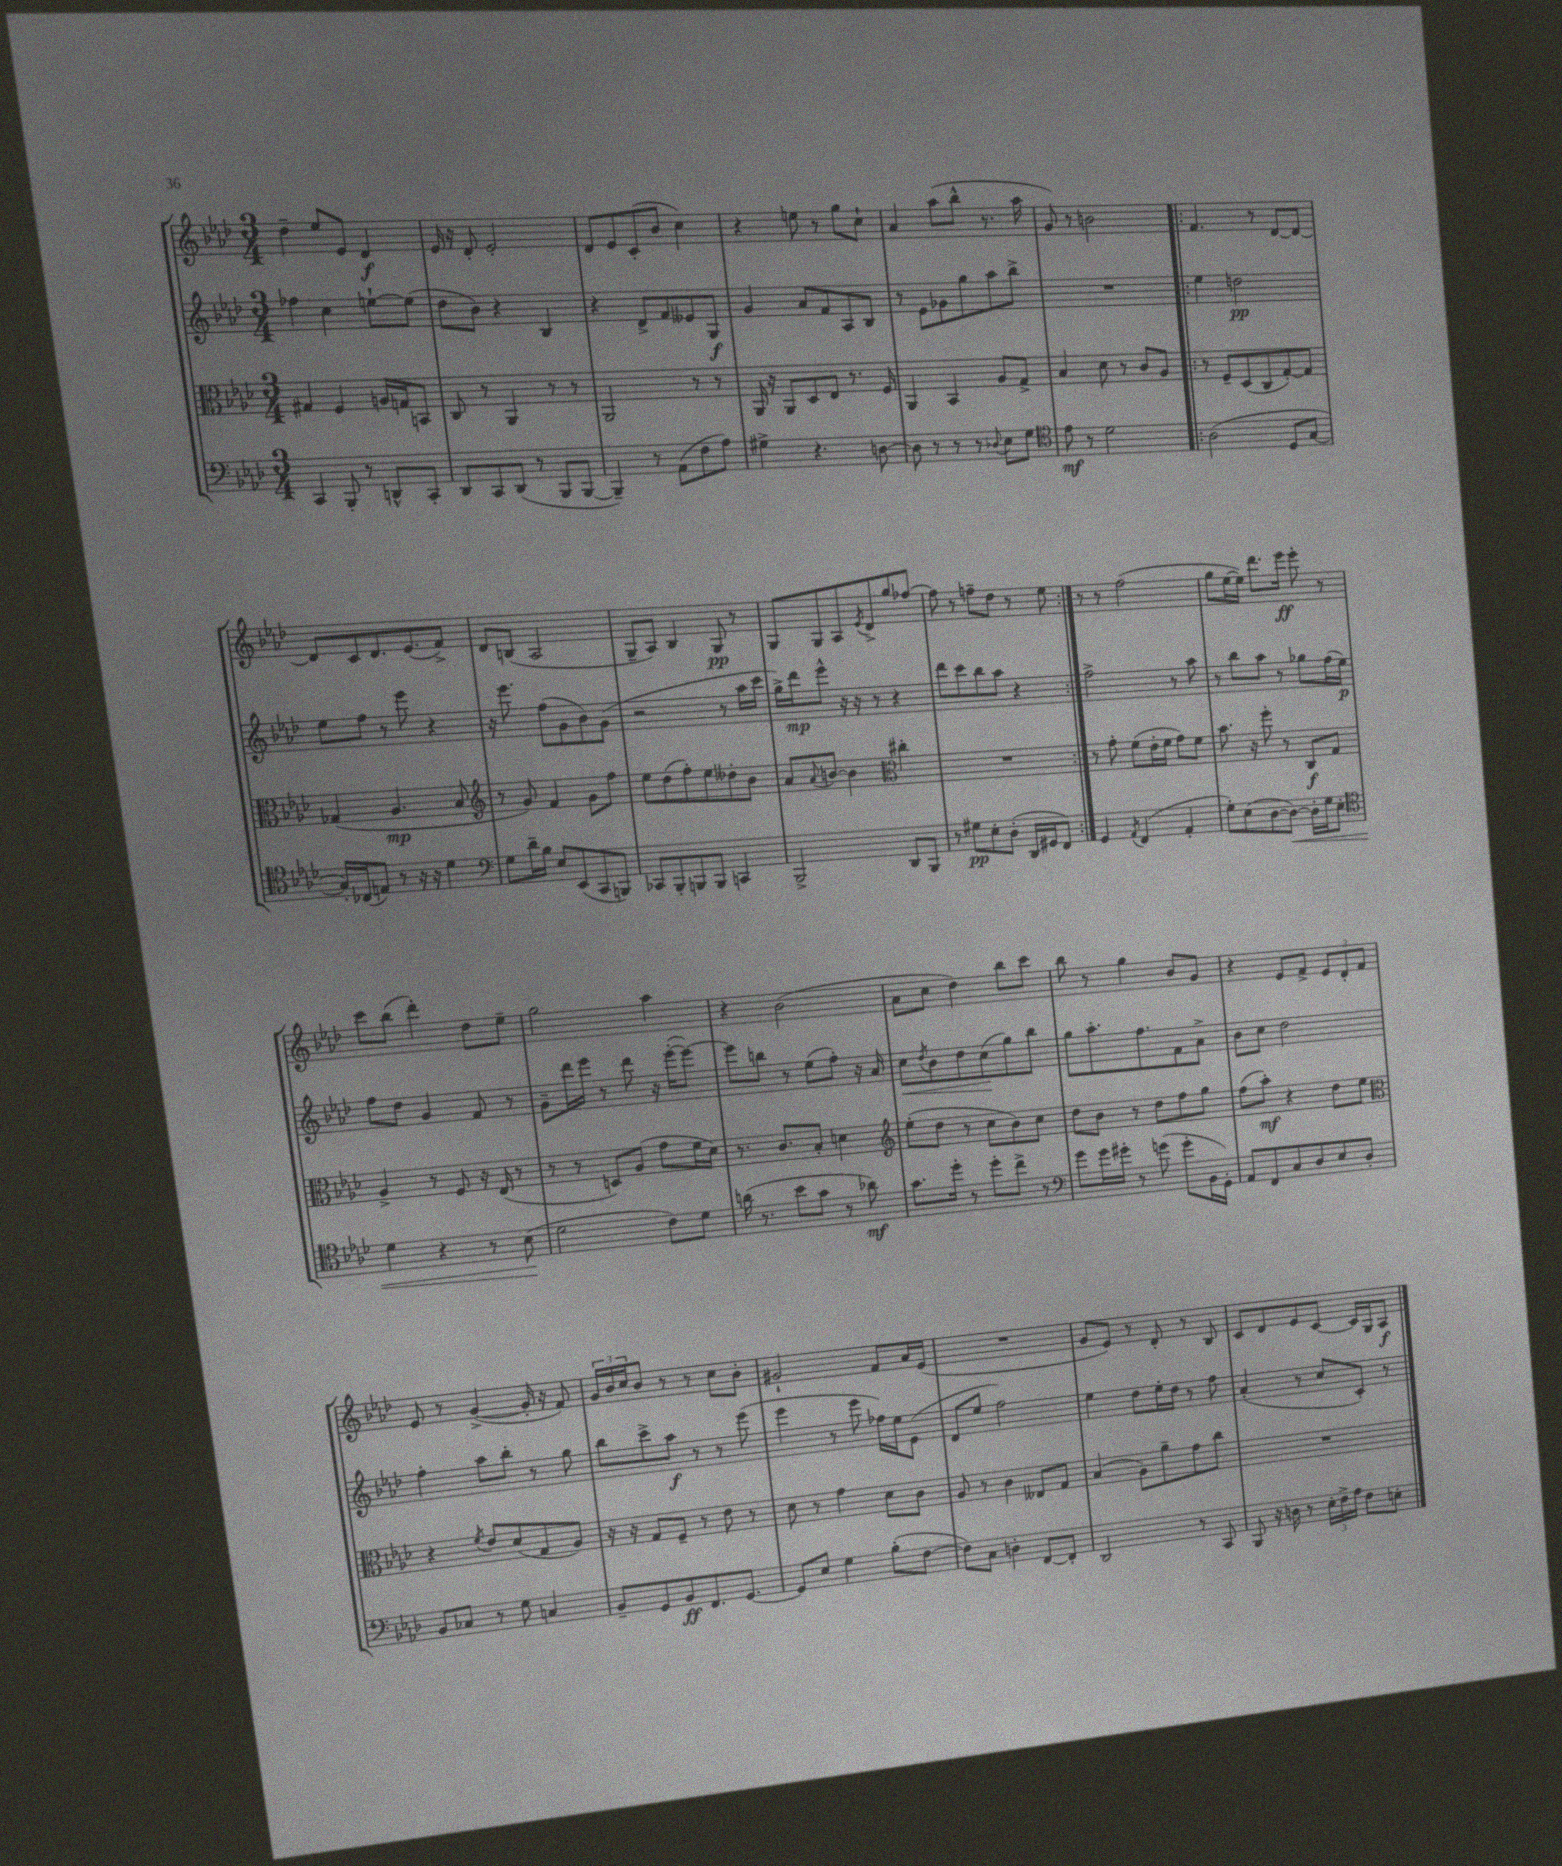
<<
\new StaffGroup <<
\new Staff = "s0" {
    \clef treble \key aes \major \numericTimeSignature \time 3/4
    des''4-- ees''8 ees'8 des'4\f |
    ees'16 r16 des'8-. ees'2-. |
    des'8 ees'8 c'8-.( bes'8 c''4) |
    r4 e''8 r8 g''8 c''8-! |
    aes'4 aes''8( bes''8-^ r8. aes''16 |
    g'8) r8 b'2 |
    \repeat volta 2 { f'4. r8 des'8~ des'8~ |
    des'8 c'8 des'8. ees'8.( f'8->) |
    des'8 b8( aes2 |
    g8-- aes8) bes4 g8\pp r8 |
    g8 g8 aes8 \acciaccatura { ees'8 } des'8-> g''8 fes''8~ |
    fes''8 r8 f''8-- des''8 r8 ees''8 | }
    r8 r8 f''2( |
    g''8 ees''16~ ees''16) des'''8. ees'''16\ff ees'''8-. r8 |
    c'''8 bes''8( des'''4-.) des''8 ees''8-- |
    g''2 aes''4 |
    r4 bes'2( |
    aes'8 c''8 des''4) bes''8 c'''8 |
    bes''8 r8 g''4 bes'8 g'8 |
    r4 ees'8 f'8-> \tuplet 3/2 { ees'8 des'8-. f'8 } |
    ees'8 r8 g'4~->( g'16-. r16 f'8) |
    \tuplet 3/2 { g'16 bes'16 c''16 } bes'8 r8 r8 c''8 bes'8-. |
    gis'2-! f'8 aes'16 ees'16( |
    R2. |
    g'8 ees'8) r8 des'8-. r8 bes8 |
    c'8 des'8 ees'8 c'8~ c'16 g16 aes8\f \bar "|." |
}
\new Staff = "s1" {
    \clef treble \key aes \major \numericTimeSignature \time 3/4
    fes''4 c''4 e''8~-! e''8( |
    des''8 bes'8) r4 bes4 |
    r4 des'8-> f'8 eeses'8 g8\f |
    g'4 aes'8 f'8 aes8 bes8 |
    r8 ees'8 ges'8 g''8 aes''8 bes''8-> |
    R2. |
    \repeat volta 2 { ees''4 d''2\pp |
    ees''8 f''8 r8 ees'''8 r4 |
    r16 ees'''8. f''8( g'8 bes'8) g'8( |
    r2 r8 aes''16 c'''16 |
    g''16->) des'''16\mp ees'''8-^ r16 r16 r8 r4 |
    des'''8 c'''8 bes''8 aes''8 r4 | }
    f''2-> r8 aes''8 |
    r8 bes''8 aes''8 r8 ges''8 f''16( ees''16\p) |
    f''8 des''8 g'4 f'8 r8 |
    g'8-- des'''16 ees'''16 r8 des'''8 r16 ees'''16~-.( ees'''8~) |
    ees'''8 b''8 r8 ees''8( f''8-.) r16 aes'16 |
    c''8\< \acciaccatura { des''8 } bes'8 des''8 c''8\!( g''8) bes''8 |
    g''8 aes''8.-. f''8. f'8 aes'8-> |
    bes'8 c''8 des''2 |
    f''4-. aes''8 bes''8-. r8 g''8 |
    bes''8 c'''8-> aes''8\f r8 r8 ees'''8( |
    ees'''4 r8 ees'''8 fes''16) ees''16 ees'8( |
    des'8 ees''8 f''2) |
    ees''4 des''8 ees''16-. des''16 r8 f''8 |
    aes'4-.( r8 c''8 c'8-.) r8 \bar "|." |
}
\new Staff = "s2" {
    \clef alto \key aes \major \numericTimeSignature \time 3/4
    gis4 f4 a16 g16 b,8 |
    c8 r8 aes,4 r8 r8 |
    aes,2 r8 r8 |
    aes,16 r16 aes,8 des8 ees8 r8. f16 |
    aes,4 bes,4 aes8 g8-> |
    bes4 des'8 r8 c'8 aes8 |
    \repeat volta 2 { r8 f8-- des8( c8 g8~-.) g8 |
    ges4( aes4.\mp bes8 |
    \clef treble r8 g'8) f'4 g'8 f''8 |
    ees''8 des''8( f''8-.) ees''8 deses''8-. bes'8 |
    aes'8 \appoggiatura { aes'8 } b'8~ b'4 \clef alto cis''4-. |
    R2. | }
    r8 g'8-. f'8( ees'16-. f'16 g'8) f'8 |
    bes'8. r16 f''8-. r8 c8\f g8 |
    aes4-> r8 f8 r16 ees16( r8 |
    r8 r8 d8) aes8( g'8 f'16 des'16) |
    r8. c'8. bes8-. d'4 |
    \clef treble ees''8-.( des''8 r8 c''8 bes'8) c''8 |
    des''8 bes'8 r8 des''8 f''8 g''8 |
    f''8( aes''8-.\mf) r4 des''8 ees''8 |
    \clef alto r4 \acciaccatura { f'8 } ees'8 des'8( g8 aes8) |
    r16 r16 g8 f8-- r8 ees'8 r8 |
    des'8 r8 g'4 des'8 c'8 |
    aes8 r8 c'4 eeses8 g8 |
    bes4( aes8) aes'8-- g'8 c''8 |
    R2. \bar "|." |
}
\new Staff = "s3" {
    \clef bass \key aes \major \numericTimeSignature \time 3/4
    c,4 bes,,8-. r8 d,8-^ c,8-. |
    des,8 c,8 des,8( r8 bes,,8 bes,,8~ |
    bes,,4--) r8 aes,8( f8 aes8) |
    gis4-> r4. d8~ |
    d8 r8 r8 r8 \appoggiatura { des8 } ees8 g8 |
    \clef tenor ees'8\mf r8 des'2 |
    \repeat volta 2 { aes2( des8 g8~ |
    g16-.) ces16( e8) r8 r16 r16 des'4 |
    \clef bass g8 des'16-- bes16 ees8 ees,8( c,8 b,,8) |
    ces,8 bes,,8-. b,,8 b,,8 c,4 |
    bes,,2-> des,8 bes,,8 |
    r8 gis8\pp ees8-. des8-.( des,16 gis,16 f,8) | }
    g,4 \acciaccatura { aes,8 } f,4( aes,4-. |
    g8-.) ees8( des8~ des8~\<) des16-. g16 ees8-. |
    \clef tenor des'4 r4 r8 bes8\!( |
    des'2 c'8) des'8 |
    a'16( r8. bes'8 g'8 r8 aes'8\mf) |
    g'8. des''16-. r8 des''8-. c''8-> r8 |
    \clef bass g'8 g'16 gis'16-. r8 g'8( g'8-. bes,16 g,16-.) |
    aes,8 f,8 c8 des8 ees8 des8-. |
    bes,8 ces8 r8 g8 c4 |
    bes,8-- g,8 bes,8\ff f,8. g,8.~ |
    g,8 ees8 g4 bes8-.( f8~ |
    f8) c8 d4-. f,8~ f,8-. |
    des,2 r8 c,8 |
    bes,,8 r16 d16 r8 \tuplet 3/2 { ees16-. f16-> aes16 } f8 e8-. \bar "|." |
}
>>
>>
\layout { \context { \Score \remove "Bar_number_engraver" } }
